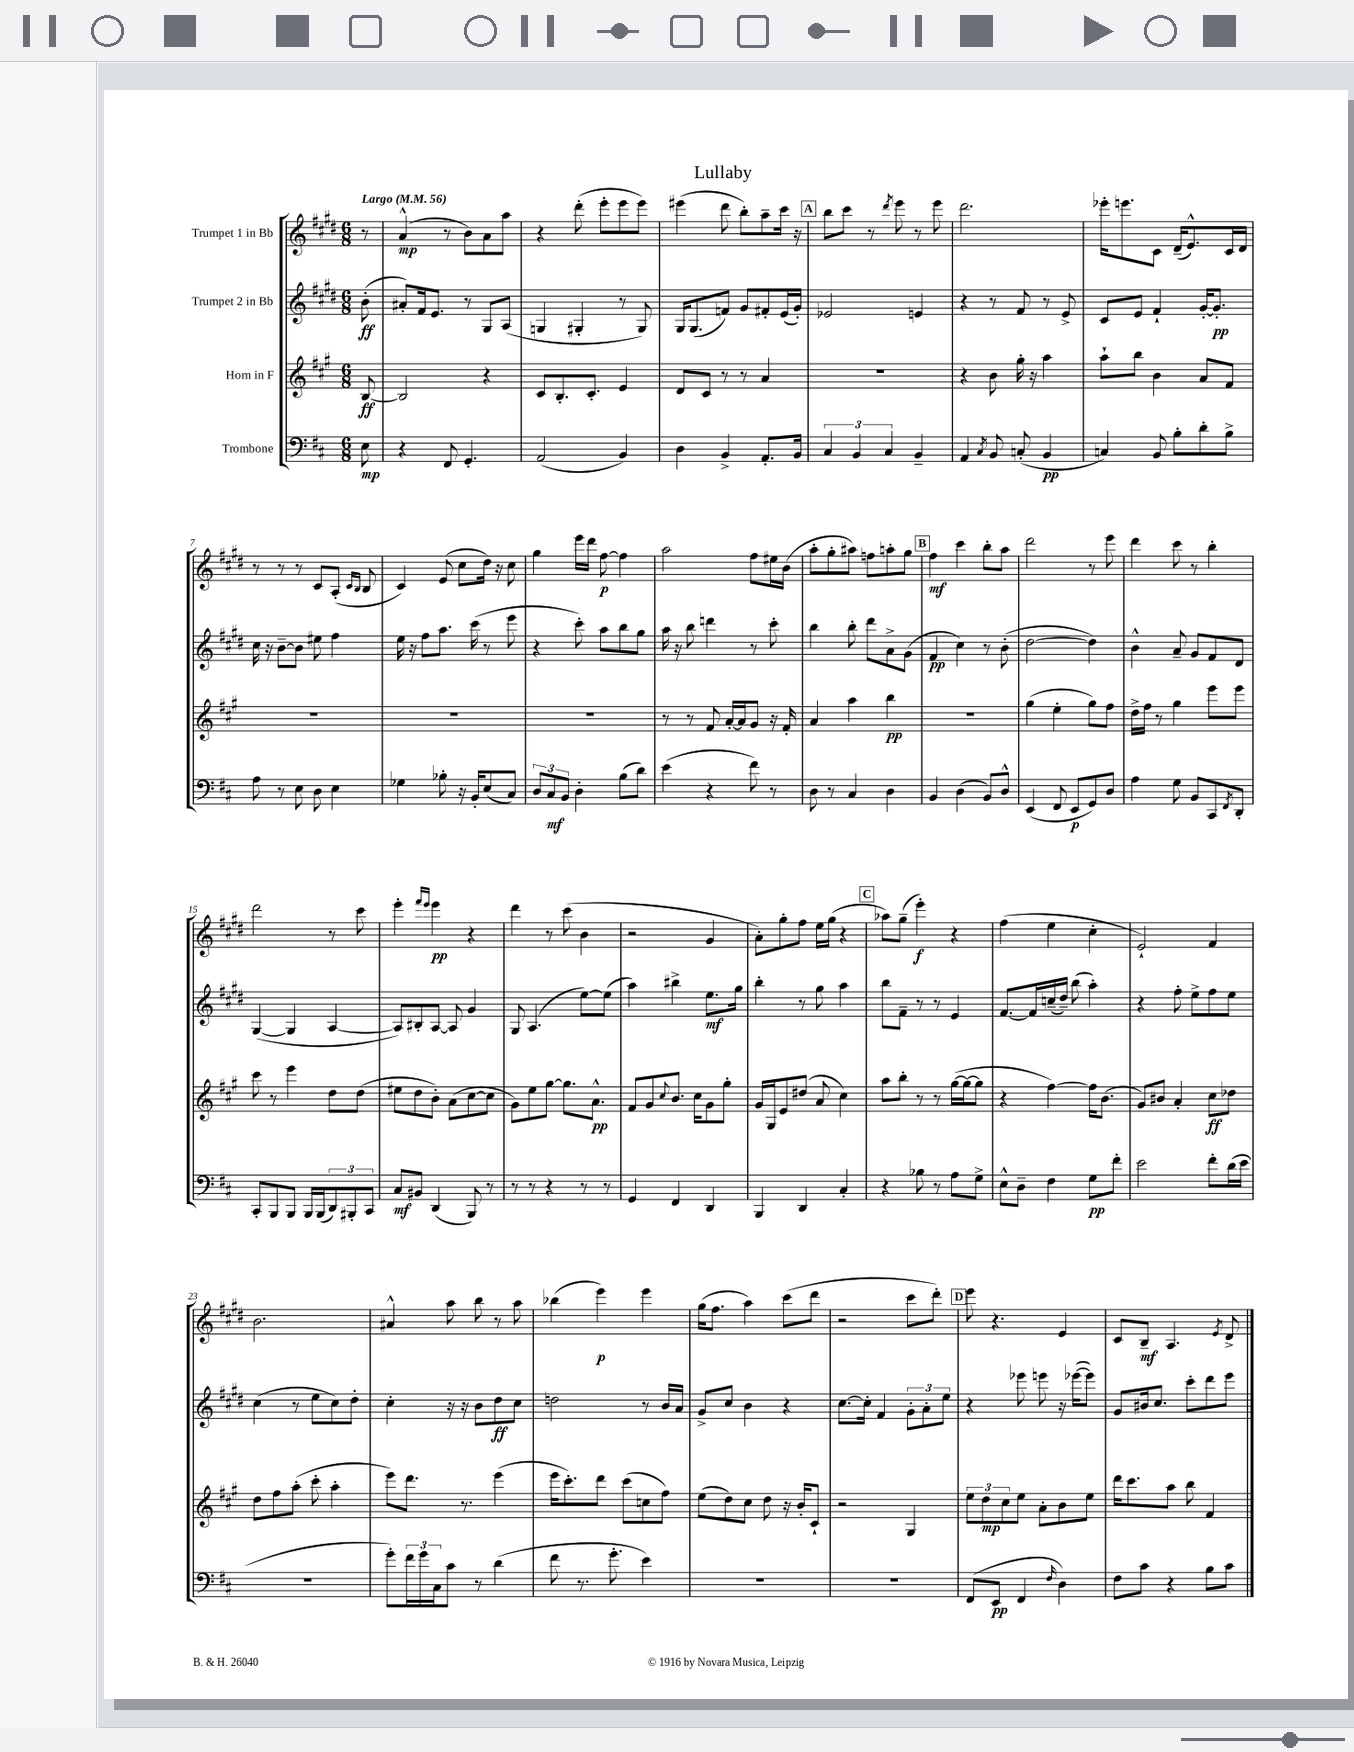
\header { title = "Lullaby" }
<<
\new StaffGroup <<
\new Staff = "s0" \with { instrumentName = "Trumpet 1 in Bb" } {
    \clef treble \key e \major \numericTimeSignature \time 6/8 \partial 8 \tempo "Largo" 4 = 56
    r8 |
    a'4-^\mp( r8 b'8) a'8 a''8 |
    r4 dis'''8-.( e'''8-. e'''8 e'''8) |
    eis'''4( dis'''8 b''8-.) a''8-- cis'''16 r16 |
    \mark \markup { \box "A" } b''8 cis'''8 r8 \acciaccatura { dis'''8 } e'''8 r8 e'''8 |
    dis'''2. |
    ees'''16-. e'''8. cis'8 dis'16--( e'8.-^) cis'16 dis'16 |
    r8 r8 r8 cis'8 a8-.( \grace { cis'16 b16 } b8 |
    cis'4) e'8( cis''8 dis''16) r16 cis''8 |
    gis''4 e'''16 dis'''16 fis''8~\p fis''4 |
    a''2 fis''8 eis''16 b'16( |
    a''8-. gis''8-. ais''8) f''8 a''8-. gis''8 |
    \mark \markup { \box "B" } fis''4\mf cis'''4 b''8-. a''8 |
    dis'''2 r8 e'''8 |
    dis'''4 cis'''8 r8 b''4-. |
    dis'''2 r8 cis'''8 |
    e'''4-. \grace { fis'''16 e'''16 } e'''4\pp r4 |
    dis'''4 r8 cis'''8( b'4 |
    r2 gis'4 |
    a'8-.) gis''8-. fis''8 e''16 gis''16( r4 |
    \mark \markup { \box "C" } aes''8) gis''8--( e'''4-.\f) r4 |
    fis''4( e''4 cis''4-. |
    e'2-!) fis'4 |
    b'2. |
    ais'4-^ a''8 b''8 r8 a''8 |
    bes''4( e'''4\p) e'''4 |
    gis''16( fis''8. a''4) cis'''8( dis'''8 |
    r2 cis'''8 dis'''8-.) |
    \mark \markup { \box "D" } e'''8 r4. e'4 |
    cis'8 b8--\mf a4. \acciaccatura { e'8 } dis'8-> \bar "|." |
}
\new Staff = "s1" \with { instrumentName = "Trumpet 2 in Bb" } {
    \clef treble \key e \major \numericTimeSignature \time 6/8 \partial 8
    b'8-.\ff( |
    ais'8-.) fis'16 e'8. r8 gis8 a8( |
    g4 gis4-. r8 gis8) |
    gis16 gis8.( f'8) gis'8 fis'8-. e'16( gis'16-.) |
    \mark \markup { \box "A" } ees'2 e'4 |
    r4 r8 fis'8 r8 e'8-> |
    cis'8 e'8 fis'4-! gis'16~-. gis'8.-.\pp |
    cis''16 r16 b'8~-- b'8 eis''8 fis''4 |
    e''16 r16 fis''8 a''8. cis'''16( r8 e'''8 |
    r4 cis'''8-.) a''8 b''8 gis''8 |
    a''16 r16 b''8 d'''4 r8 cis'''8-. |
    b''4 b''8-. dis'''8 a'8-> gis'8( |
    \mark \markup { \box "B" } fis'4\pp cis''4) r8 b'8-.( |
    dis''2~ dis''4) |
    b'4-^ a'8-- gis'8 fis'8 dis'8 |
    gis4~( gis4 a4~ |
    a8) bis8-. a8~ a8 gis'4 |
    gis8 a4.( e''8~) e''8( |
    a''4) bis''4-> e''8.\mf gis''16 |
    b''4-. r8 gis''8 a''4 |
    \mark \markup { \box "C" } b''8 fis'8-- r8 r8 e'4 |
    fis'8.~ fis'16 c''16--( dis''16--) b''8( a''4-.) |
    r4 fis''8-. e''8-> fis''8 e''8 |
    cis''4( r8 e''8 cis''8) dis''8-. |
    cis''4-. r16 r16 b'8 dis''8\ff cis''8 |
    d''2 r8 b'16 a'16 |
    gis'8-> cis''8 b'4 r4 |
    cis''8.~ cis''16-. fis'4 \tuplet 3/2 { gis'8-. a'8-. e''8 } |
    \mark \markup { \box "D" } r4 ees'''8 e'''8 r16 ees'''16~( ees'''8) |
    gis'8 bis'16 cis''8. cis'''8-. dis'''8 e'''8 \bar "|." |
}
\new Staff = "s2" \with { instrumentName = "Horn in F" } {
    \clef treble \key a \major \numericTimeSignature \time 6/8 \partial 8
    b8~\ff |
    b2 r4 |
    cis'8 b8.-. cis'8.-. e'4 |
    d'8 cis'8 r8 r8 a'4 |
    \mark \markup { \box "A" } R2. |
    r4 b'8 gis''16-. r16 a''4 |
    a''8-! b''8 b'4 a'8 fis'8 |
    R2. |
    R2. |
    R2. |
    r8 r8 fis'8 a'16~-. a'16 gis'8 r16 fis'16-. |
    a'4 a''4 b''4\pp |
    \mark \markup { \box "B" } R2. |
    gis''4( e''4-. gis''8) fis''8 |
    d''16-> fis''16 r8 gis''4 e'''8 e'''8 |
    cis'''8 r8 e'''4 d''8 d''8( |
    eis''8 d''8 b'8-.) a'8( cis''8~ cis''8 |
    gis'8) e''8 gis''8~ gis''8. a'8.-^\pp |
    fis'8 gis'8 \appoggiatura { cis''8 } b'8. cis''16 gis'8 gis''8-. |
    gis'16 gis16 e'8 dis''8( a'8 cis''4) |
    \mark \markup { \box "C" } a''8 b''8-. r8 r8 gis''16~( gis''16~ gis''8 |
    r4 fis''4~) fis''16 b'8.( |
    gis'8) bis'8 a'4-. cis''8\ff des''8 |
    d''8 fis''8 a''8-.( cis'''8-. a''4-. |
    e'''8) d'''8. r8. e'''4( |
    e'''16 cis'''8.-.) d'''8 cis'''8( c''8 fis''8) |
    e''8( d''8) cis''8 d''8 r16 b'16-. cis'8-! |
    r2 gis4 |
    \mark \markup { \box "D" } \tuplet 3/2 { e''8 d''8\mp cis''8 } e''8 a'8-. b'8 e''8 |
    d'''16 cis'''8. a''8 b''8 fis'4 \bar "|." |
}
\new Staff = "s3" \with { instrumentName = "Trombone" } {
    \clef bass \key d \major \numericTimeSignature \time 6/8 \partial 8
    e8\mp |
    r4 fis,8 g,4.-. |
    a,2( b,4) |
    d4 b,4-> a,8.-. b,16 |
    \mark \markup { \box "A" } \tuplet 3/2 { cis4 b,4 cis4 } b,4-- |
    a,4 \acciaccatura { cis8 } b,8 c8-.( b,4\pp |
    c4) b,8 b8-. d'8-. b8-> |
    a8 r8 e8 d8 e4 |
    ges4 bes8-. r16 b,16-. e8( cis8) |
    \tuplet 3/2 { d8 cis8\mf b,8 } d4-. b8( d'8) |
    e'4( r4 fis'8) r8 |
    d8 r8 cis4 d4 |
    \mark \markup { \box "B" } b,4 d4( b,8) d8-^ |
    e,4( fis,8 e,8\p g,8) d8 |
    a4 g8 b,8 cis,8 \acciaccatura { fis,8 } d,8-. |
    cis,8-. b,,8 b,,8 b,,16 b,,16( \tuplet 3/2 { d,8) bis,,8-. cis,8 } |
    cis8\mf bis,8 d,4( b,,8) r8 |
    r8 r8 r4 r8 r8 |
    g,4 fis,4 d,4 |
    b,,4 d,4 cis4-. |
    \mark \markup { \box "C" } r4 bes8 r8 a8 g8-> |
    e8-^ d8-- fis4 g8\pp fis'8-. |
    e'2 fis'8-. d'16( e'16 |
    R2. |
    g'8-.) \tuplet 3/2 { fis'16 g'16 cis16 } cis'8 r8 d'4( |
    fis'8 r8. g'8.-. e'4) |
    R2. |
    R2. |
    \mark \markup { \box "D" } fis,8( e,8\pp fis,4 \grace { fis16 } d4) |
    fis8 cis'8 r4 b8 cis'8 \bar "|." |
}
>>
>>
